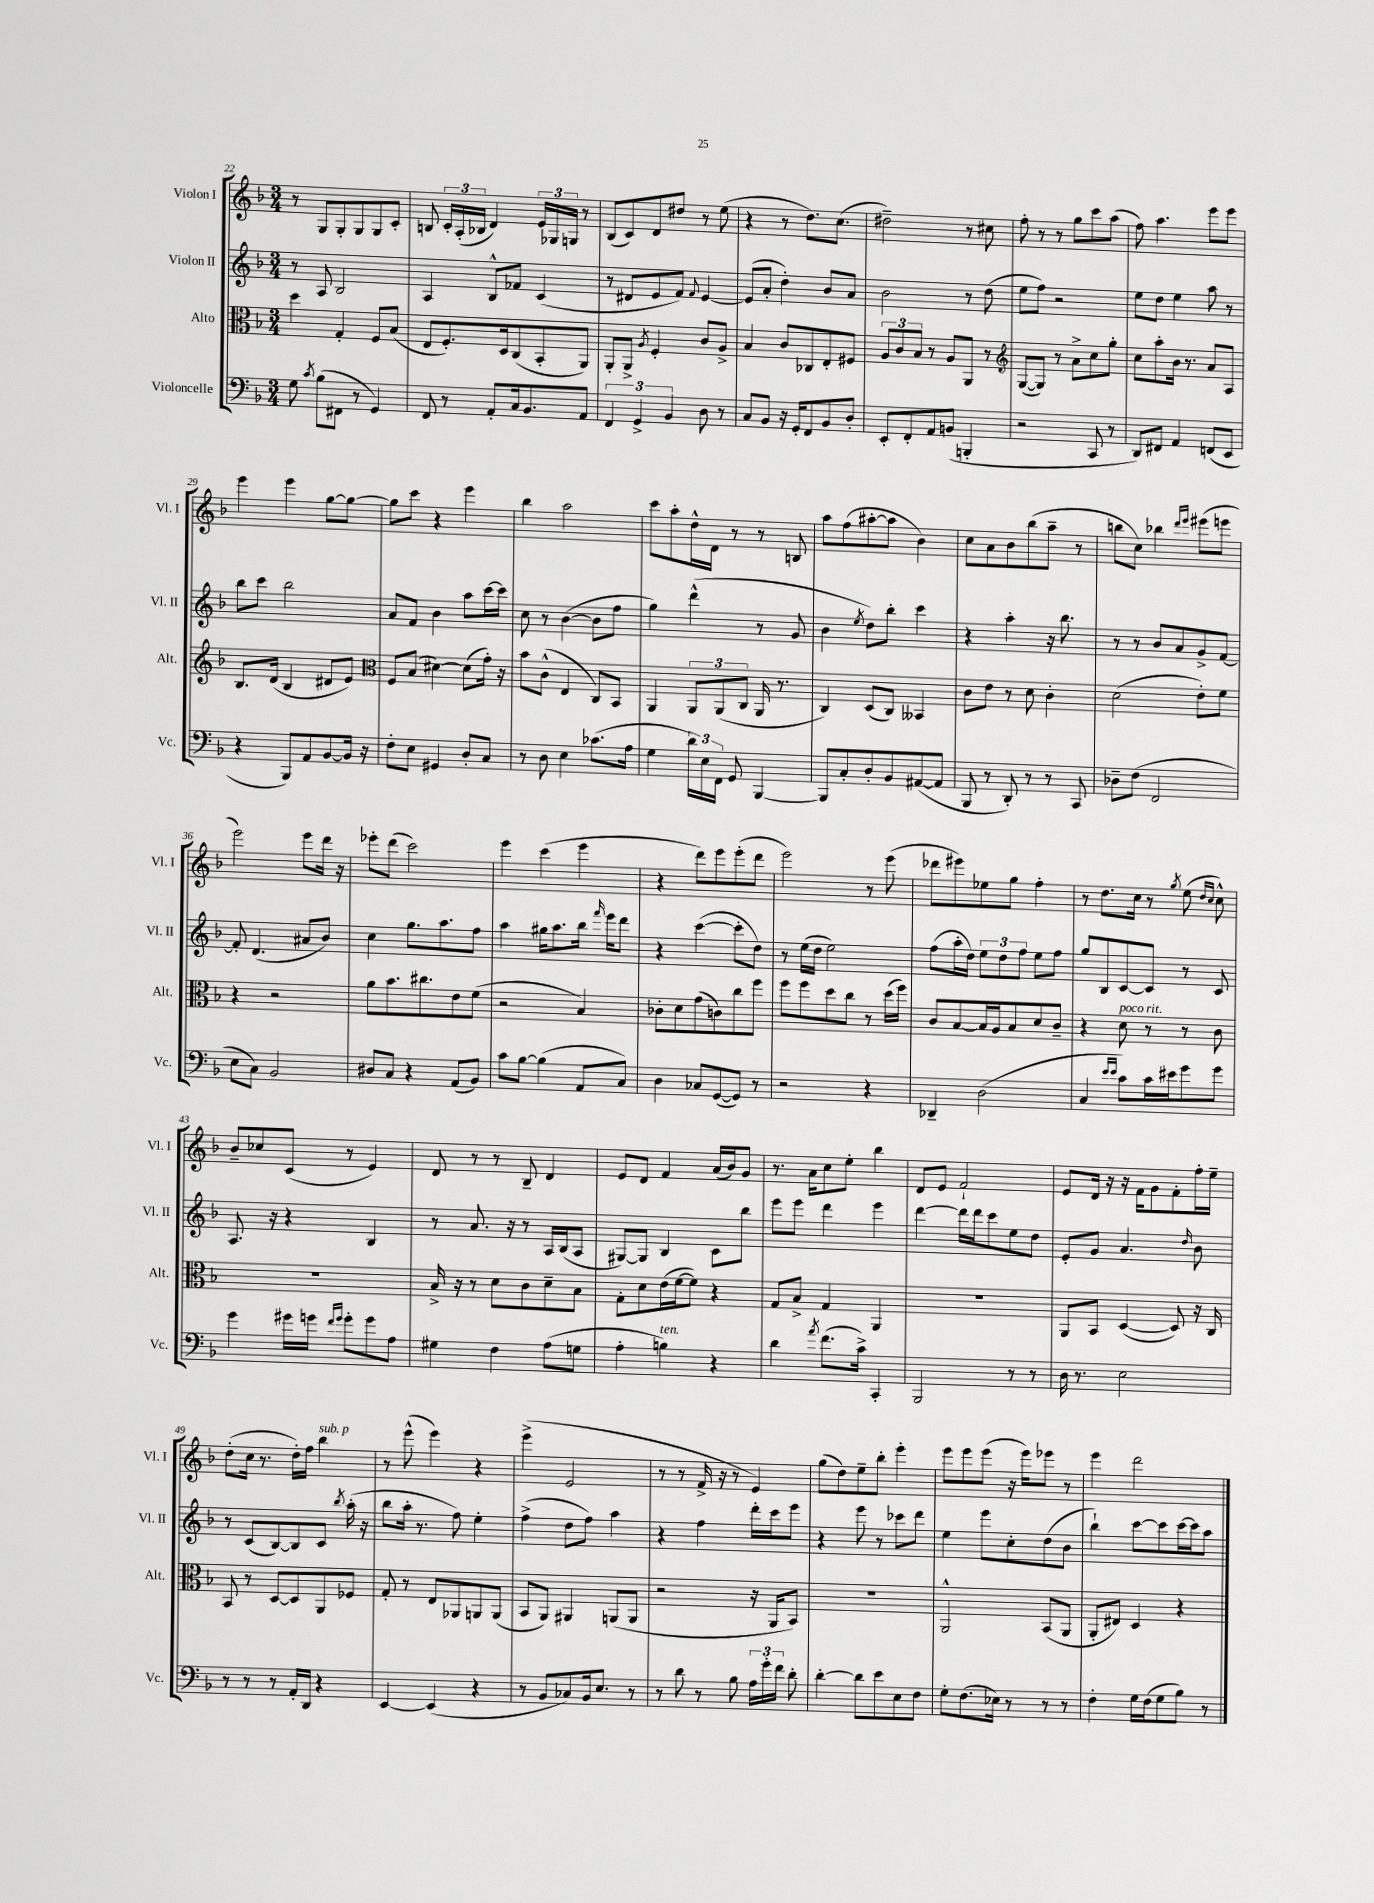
<<
\new StaffGroup <<
\new Staff = "s0" \with { instrumentName = "Violon I" shortInstrumentName = "Vl. I" } {
    \clef treble \key f \major \numericTimeSignature \time 3/4
    \autoBeamOff r8 g8[ g8-. g8 g8 c'8]-. |
    b8 \tuplet 3/2 { c'16[-. a16-.( bes16] } d'4) \tuplet 3/2 { e'16[ ges16 g16] } r8 |
    bes8[( c'8) d'8 dis''8] r8 e''8( |
    r4 r8 d''8.[) c''8.]( |
    dis''2--) r8 cis''8 |
    f''8-. r8 r8 g''8[ c'''8 a''8]( |
    f''8) a''4. e'''8[ e'''8] |
    e'''4 e'''4 g''8[~ g''8]~ |
    g''8[ c'''8] r4 e'''4 |
    bes''4 a''2 |
    c'''8[ a''8-. d''16-^ d'16] r8 r8 b8 |
    a''8[ f''8( ais''8~-. ais''8] bes'4) |
    c''8[ a'8 bes'8 bes''8( a''8]-- r8 |
    b''8[ c''8]) bes''4 \grace { d'''16[ e'''16] } eis'''8[( e'''8] |
    e'''2) e'''8[ d'''16] r16 |
    ees'''8[-. d'''8]( c'''2) |
    e'''4 c'''4( e'''4 |
    r4 d'''8[) e'''8 e'''8-.( d'''8] |
    e'''2) r8 e'''8( |
    des'''8[ eis'''8) ees''8 g''8] f''4-. |
    r8 d''8.[ c''16] r8 \acciaccatura { g''8 } e''8( \grace { d''16[ c''16] } c''8-^) |
    bes'8[-- ces''8 c'8]( r8 e'4) |
    d'8 r8 r8 bes8-- d'4 |
    e'8[ d'8] f'4 a'16[( bes'16) g'8] |
    r8. a'16[ c''8 e''8]-. bes''4 |
    d'8[ e'8] f'2-! |
    e'8[ d'16] r16 r16 f'16[ g'8 f'8-. f''16-. e''16]-- |
    d''8[-.( c''16] r8. d''16[-.) f''16] bes''4^\markup { \italic "sub. p" } |
    r8 e'''8-^( e'''4) r4 |
    e'''4->( e'2 |
    r8 r8 f'16-> r16 r8 e'4) |
    g''8[( d''8) e''8-- bes''8]-. e'''4-. |
    e'''8[ e'''8 e'''8]( r16 e'''16[) ees'''8] r8 |
    e'''4 d'''2 \bar "|." |
}
\new Staff = "s1" \with { instrumentName = "Violon II" shortInstrumentName = "Vl. II" } {
    \clef treble \key f \major \numericTimeSignature \time 3/4
    \autoBeamOff r8 a8 bes2 |
    a4 bes8[-^ fes'8] c'4( |
    r8 dis'8[ e'8 f'8]) \appoggiatura { f'8 } e'4~ |
    e'8[( a'8]-. d''4-.) bes'8[ a'8] |
    bes'2 r8 d''8( |
    e''8[ f''8]) r2 |
    e''8[ d''8] e''4 a''8 r8 |
    bes''8[ c'''8] bes''2 |
    a'8[ f'8] bes'4 a''8[ c'''16~ c'''16] |
    c''8 r8 bes'4~( bes'8[ f''8] |
    g''4) d'''4-^( r8 g'8 |
    bes'4 \acciaccatura { e''8 } d''8[) bes''8]-. c'''4 |
    r4 a''4-. r16 bes''8. |
    r8 r8 bes'8[ a'8 g'8-> f'8]~ |
    f'8-. d'4.( ais'8[ bes'8]) |
    c''4 g''8.[ a''8. f''8] |
    a''4 gis''16[ a''8. bes''16] \grace { f'''16 } e'''16[ d'''8] |
    r4 c'''4~( c'''8[-. d''8]) |
    r8 e''16[( d''16] e''2) |
    f''8[( a''16-. d''16]) \tuplet 3/2 { e''8[ d''8 f''8] } e''8[ f''8] |
    g''8[ bes8 c'8~ c'8] r8 c'8 |
    a8. r16 r4 bes4 |
    r8 a'8. r16 r8 a16[ bes16( a8] |
    gis8[~) gis8] bes4 c'8[ bes''8] |
    e'''8[ e'''8] d'''4 e'''4 |
    d'''4~ d'''16[ d'''16 c'''8 e''8 d''8] |
    e'8[-. g'8] a'4. \grace { d''16 } bes'8 |
    r8 c'8[( bes8~) bes8 c'8] \acciaccatura { bes''8 } a''16-.( r16 |
    bes''8[ a''16]-. r8. f''8) e''4-. |
    f''4->( d''8[ f''8]) a''4 |
    r4 f''4 d'''16[-. c'''16 e'''8] |
    r4 e'''8 r8 ces'''8[ d'''8] |
    e''4 e'''8[ c''8-. d''8( bes'8] |
    bes''4-!) c'''8[~ c'''8 c'''16~ c'''16 a''8] \bar "|." |
}
\new Staff = "s2" \with { instrumentName = "Alto" shortInstrumentName = "Alt." } {
    \clef alto \key f \major \numericTimeSignature \time 3/4
    \autoBeamOff d''4 g4-. f8[ bes8]( |
    e8[ f8.-.) d16 c8( bes,8-. a,8]) |
    a,8[-. a,8]-> \acciaccatura { a8 } f4-. c'8[ a8]-> |
    bes4 c'8[ ces8 e8-. fis8] |
    \tuplet 3/2 { a8[ c'8 bes8] } r8 a8[ a,8] r8 |
    \clef treble g8[~( g8]) r8 a'8[-> c''8 g''8]-. |
    c''8[ a''8-. bes'16] r8. a'8[ a8] |
    bes8.[ d'16]( bes4 dis'8[ e'8]) |
    \clef alto f8[ bes8]( dis'4~) dis'8[( g'16]-.) r16 |
    bes'8[ c'8]-^( e4 c8[) bes,8] |
    a,4 \tuplet 3/2 { a,8[ a,8( c8] } a,16 r8. |
    c4) d8[( c8]) beses,4 |
    c'8[ e'8] r8 d'8 c'4-. |
    d'2( e'8[-.) f'8] |
    r4 r2 |
    a'8[ bes'8. cis''8. e'8 f'8]( |
    r2 bes4) |
    ces'8[-. d'8 g'8( c'8) c''8 f''8] |
    f''8[ f''8 d''8 c''8] r8 d''16[( f''16]) |
    c'8[ bes8~ bes16 a16 bes8 d'8 c'8]-- |
    r4 d'8^\markup { \italic "poco rit." } r8 r8 c'8 |
    R2. |
    bes16-> r16 r8 d'8[ c'8 d'8-- bes8] |
    g8[-. d'8 e'16( f'16~ f'8]) r4 |
    g8[ bes8]-> g4 a,4 |
    R2. |
    a,8[ bes,8] d4~( d8) r16 c16 |
    bes,8 r8 d8[~ d8 a,8 fes8] |
    g8-. r8 e8[ aes,8 a,8 a,8]( |
    bes,8[ a,8]) ais,4 a,8[( a,8] |
    r2 r16 a,16[ bes,8]) |
    R2. |
    a,2-^ bes,8[( a,8] |
    a,8[-. eis8]) d4 r4 \bar "|." |
}
\new Staff = "s3" \with { instrumentName = "Violoncelle" shortInstrumentName = "Vc." } {
    \clef bass \key f \major \numericTimeSignature \time 3/4
    \autoBeamOff g8 \acciaccatura { c'8 } bes8[( fis,8] r8 g,4) |
    f,8 r8 a,8[-. c16 bes,8. a,8] |
    \tuplet 3/2 { f,4 g,4-> bes,4 } d8 r8 |
    c8[ bes,8] r16 g,16[-. f,8 bes,8 d8]-. |
    e,8[-. f,8-. a,8 b,8]( b,,4-. |
    r2 c,8 r8 |
    d,8[) fis,8] a,4 f,8[( e,8] |
    r4 bes,,8[) a,8 bes,8~ bes,16] r16 |
    f8[-. e8] gis,4 d8[-. c8] |
    r8 d8 e4 ces'8.[( a16] |
    g4 \tuplet 3/2 { d'16[) e16 f,16] } g,8 bes,,4~ |
    bes,,8[ c8-. d8-. bes,8 ais,8~( ais,8] |
    bes,,8 r8 d,8-.) r8 r8 c,8 |
    des8[-- f8]( f,2 |
    e8[ c8]) bes,2 |
    dis8[ c8] r4 a,8[( bes,8]) |
    c'8[ bes8]~ bes4( a,8[ c8]) |
    d4 ces8[ g,8~( g,8]) r8 |
    r2 r4 |
    des,4-- d2( |
    c4 \grace { e'16[ e'16] } c'8[) c'16 eis'16 g'8 g'8] |
    g'4 gis'16[ g'16] \grace { f'16[ g'16] } g'8[-. g'8 a8] |
    gis4 f4 a8[( g8] |
    a4-. b4^\markup { \italic "ten." }) r4 |
    d'4 \acciaccatura { a'8 } f'8.[( c'16]->) c,4-. |
    bes,,2 r8 r8 |
    d16 r8. e2 |
    r8 r8 r8 a,16[-. d,16] r4 |
    e,4~ e,4( r4 |
    r8 bes,8[ ces8) bes,16 e8.] r8 |
    r8 d'8 r8 bes8 \tuplet 3/2 { a16[ g'16-. f'16] } d'8-. |
    d'4~-. d'8[ e'8 e8 f8] |
    g8[-. f8.( ees16]) r8 r8 r8 |
    f4-. g16[ f16( g8 bes8]) r8 \bar "|." |
}
>>
>>
\layout { \context { \Score currentBarNumber = #22 } }
